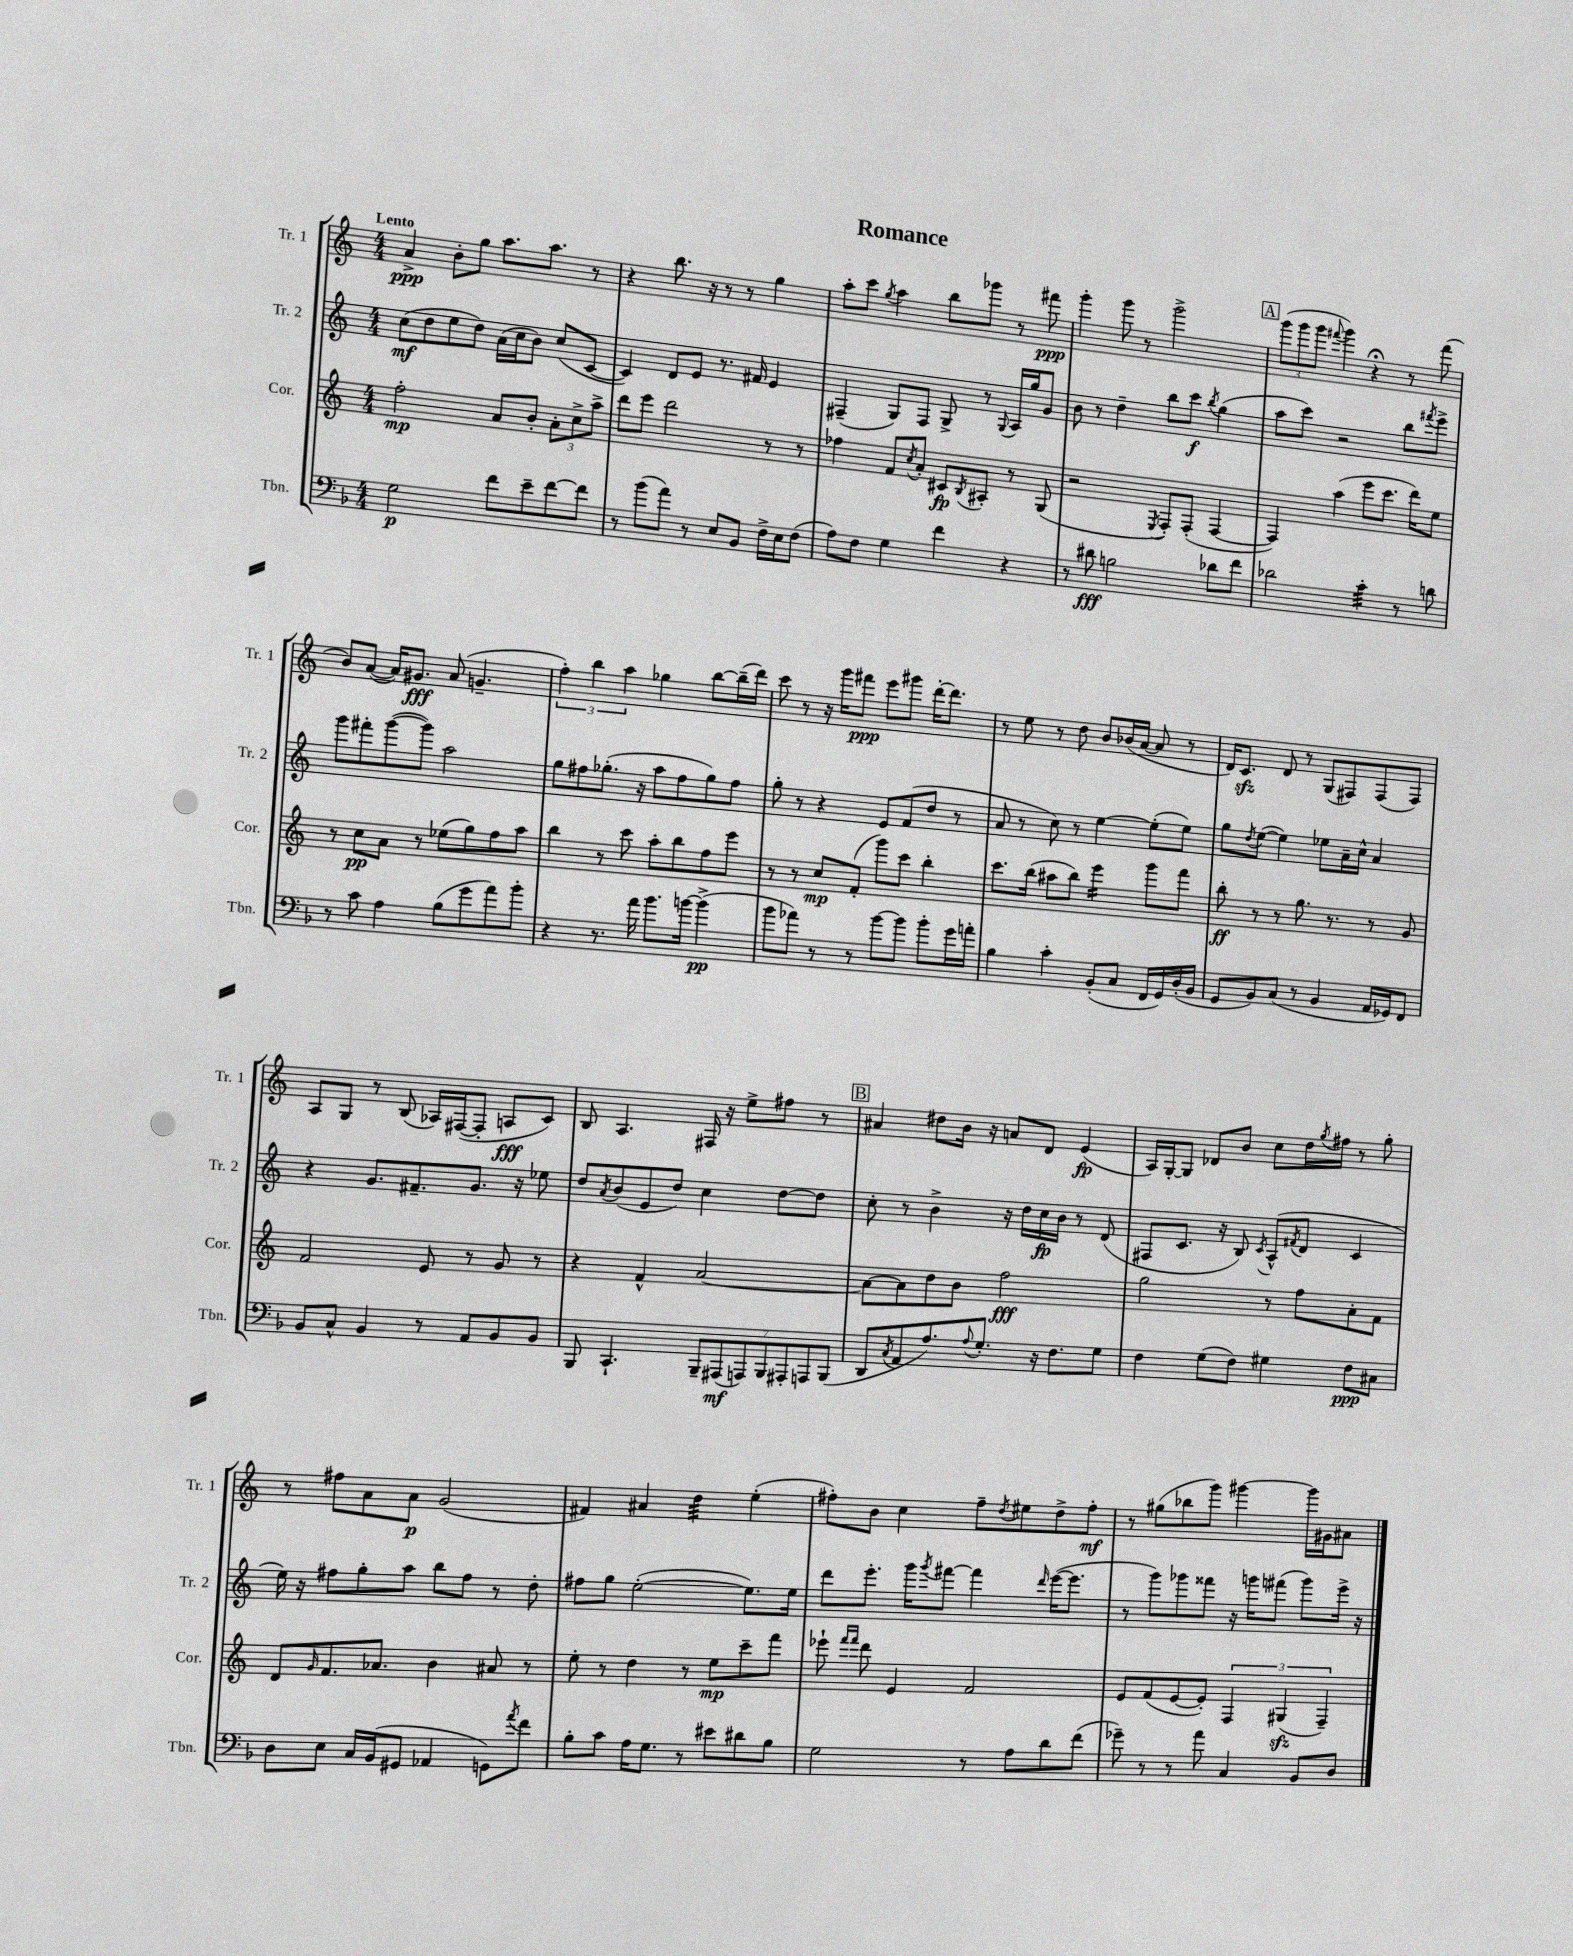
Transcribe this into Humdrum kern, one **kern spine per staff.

**kern	**kern	**kern	**kern
*staff4	*staff3	*staff2	*staff1
*clefF4	*clefG2	*clefG2	*clefG2
*k[b-]	*k[]	*k[]	*k[]
*M4/4	*M4/4	*M4/4	*M4/4
2G	2ff'	(8cc	4a^
.	.	8dd	.
.	.	8ee	8b'
.	.	8dd)	8gg
8f	8a	(16a	8.aa
.	.	16cc	.
8e~	8b'	8b)	.
.	.	.	8.aa
[8f	12a'	(8cc	.
.	12cc^	.	.
8f]	.	[8c	8r
.	12aa^	.	.
=	=	=	=
8r	8ddd	4c])	4r
(8b-	8eee	.	.
8a)	2ddd	8d	8.bb
8r	.	8e	.
.	.	.	16r
8E	.	8.r	8r
8BB-	.	.	8r
.	.	16f#	.
16F^	8r	4e	4gg
16E	.	.	.
(8F	8r	.	.
=	=	=	=
8A)	4ff-	(4F#~	8aa'
8F	.	.	8ccc
.	.	.	8qgg
4G	8f	8G)	4aa
.	8qcc	.	.
.	8a'	8F#	.
4f	8c#	8G^	8bb
.	8qB	.	.
.	8A#'	8r	8ggg-
.	.	8qqG	.
4r	8r	16A	8r
.	.	16gg	.
.	(8G	8g	8fff#
=	=	=	=
8r	2r	8b	4ggg'
8d#	.	8r	.
2B	.	4dd~	8ggg
.	.	.	8r
.	8qE	.	.
.	8F')	8bb	2ggg^
.	(8F'	8ccc	.
.	.	8qbb	.
8d-	[4F	(4gg	.
8f	.	.	.
=	=	=	=
2d-	4F])	8aa	(12ggg
.	.	.	12ggg
.	.	8ccc)	.
.	.	.	12ggg
.	.	.	8qqfff#
.	(4aa	2r	4ggg)
4c'	8eee	.	4r;
.	8.ccc	.	.
8r	.	8bb	8r
.	16ddd)	.	.
.	.	8qfff#	.
8d	8ee	8eee^	(8fff#
=	=	=	=
8r	8r	8ggg	8b)
8c	8cc	8fff#'	([8a
4A	8a	([8ggg	16a])
.	.	.	8.g#
.	8r	8ggg])	.
(8B-	(8ee-	2aa	(8a
8g	8gg)	.	4.g~
8a)	8ff	.	.
8b-'	8aa	.	.
=	=	=	=
4r	4bb	8gg	6ff')
.	.	8ff#	.
.	.	.	6bb
8.r	8r	(8.gg-'	.
.	.	.	6aa
.	8ccc	.	.
16a	.	16r	.
8.b-	8aa'	8aa	4gg-
.	8bb	8ff#	.
[16b	.	.	.
(4b^]	8ff	8gg-)	[8bb
.	8eee	8ff#	(16bb~]
.	.	.	16ddd)
=	=	=	=
8b-	8r	8gg'	8ccc
8a-)	8r	8r	8r
8r	8cc	4r	16r
.	.	.	16ggg
8r	(8f'	.	8fff#
[8b-	8ggg)	8e	8eee
8b-]	8ccc	(8f	8ggg#
8b-'	4bb'	8dd	[16ddd'
.	.	.	8.ddd]
16g	.	8r	.
16a'	.	.	.
=	=	=	=
4B-	8.ccc	8a	8r
.	.	8r	8ee
.	(16bb	.	.
4c'	8aa#	8cc)	8r
.	8bb)	8r	8dd
(8BB-'	4eee	[4ee	8b
8C	.	.	(16b-
.	.	.	[16a
16FF	8ggg	(8ee']	8a]
16GG)	.	.	.
(16D'	8fff	8ee)	8r
16BB-	.	.	.
=	=	=	=
8GG	8bb'	8gg	16d)
.	.	.	8.c
.	.	8qdd	.
8BB-)	8r	([8ee	.
(8C	8r	4ee])	8d
8r	8.gg	.	8r
4BB-	.	8ee-	(8G
.	8.r	.	.
.	.	16a~	8F#)
.	.	16cc^^	.
16AA	8r	4a	(8F#
16GG-)	.	.	.
8FF	8g	.	8F#)
=	=	=	=
8BB-	2f	4r	8A
8C^^	.	.	8G
4BB-	.	8.g	8r
.	.	.	(8B
.	.	8.f#~	.
8r	8e	.	16A-)
.	.	.	([16F#
8AA	8r	8.g	8F#']
8BB-	8g	.	8A
.	.	16r	.
8BB-	8r	8ee-	8c)
=	=	=	=
8BBB-	4r	8dd	8B
.	.	8qa	.
4.CC`	.	(8b	4.A
.	4f^^	8e	.
.	.	8dd)	.
14BBB-~	[2a	4cc	16F#
.	.	.	16r
(14AAA#	.	.	.
.	.	.	8ee^
14AAA)	.	.	.
14BBB-	.	.	.
.	.	[8dd	8ff#
14AAA#'	.	.	.
14AAA	.	.	.
.	.	8dd]	8r
(14BBB-	.	.	.
=	=	=	=
8DD	8a_	8cc'	4a#
8qC	.	.	.
8AA	8a]	8r	.
8.A)	8dd	4b^	8dd#
.	8b	.	16b
8qqA	.	.	.
8.G'	.	.	16r
.	2ff	16r	8a
.	.	16dd	.
16r	.	16cc	8d
8.F	.	16b	.
.	.	8r	(4e
8G	.	(8d	.
=	=	=	=
4F	2gg	8F#	16A)
.	.	.	[16G'
.	.	8.c	8G]
(8G	.	.	8d-
.	.	16r	.
8F)	.	8B)	8b
.	.	8qc	.
4G#	8r	(8A^^	8cc
.	.	8qf#	.
.	8ff	8d	16dd
.	.	.	8qgg
.	.	.	16ff#
8F	8a'	4c	8r
8C#	8f	.	8gg'
=	=	=	=
8D	8d	16ee)	8r
.	.	16r	.
.	16qqg	.	.
8E	8.f	8ff#	8ff#
16C	.	8gg'	8a
(16BB-	8.a-	.	.
8GG#	.	8aa	8a
4AA-	4b	8bb	(2g
.	.	8ff#	.
8GG)	8a#	8r	.
8qa	.	.	.
8f	8r	8dd'	.
=	=	=	=
8B-'	8ee'	8ff#	4f#)
8c	8r	8gg	.
16A	4dd	([2ee'	4a#
8.G	.	.	.
8r	8r	.	4dd
8e#	8ee	.	.
8d#	8ccc~	8.ee])	(4ee'
8B-	8fff	.	.
.	.	16ee	.
=	=	=	=
2G	8eee-`	8ddd	8ff#')
.	16qqfff	.	.
.	16qqfff	.	.
.	8ddd	8.eee'	8b
.	4e	.	4cc
.	.	16ggg	.
.	.	8qggg	.
.	.	[8fff#	.
8r	2f	4fff#]	8ff#~
.	.	.	8qdd
8A	.	.	8ee#
.	.	16qqddd	.
8d	.	([16eee	8dd^
.	.	8.eee]	.
(8f	.	.	8ff#'
=	=	=	=
8g-~)	8e	8r	8r
8r	(8f	8ggg)	(8gg#
8r	[8e	8ggg-	8bb-
8a	8e'])	8fff##	8ggg)
4C	6F	16r	[4ggg#
.	.	16ggg	.
.	.	(8fff#	.
.	(6G#	.	.
8BB-	.	8ggg)	16ggg#]
.	.	.	16g#
.	6F~)	.	.
8D	.	16eee^	8a#
.	.	16r	.
==	==	==	==
*-	*-	*-	*-
